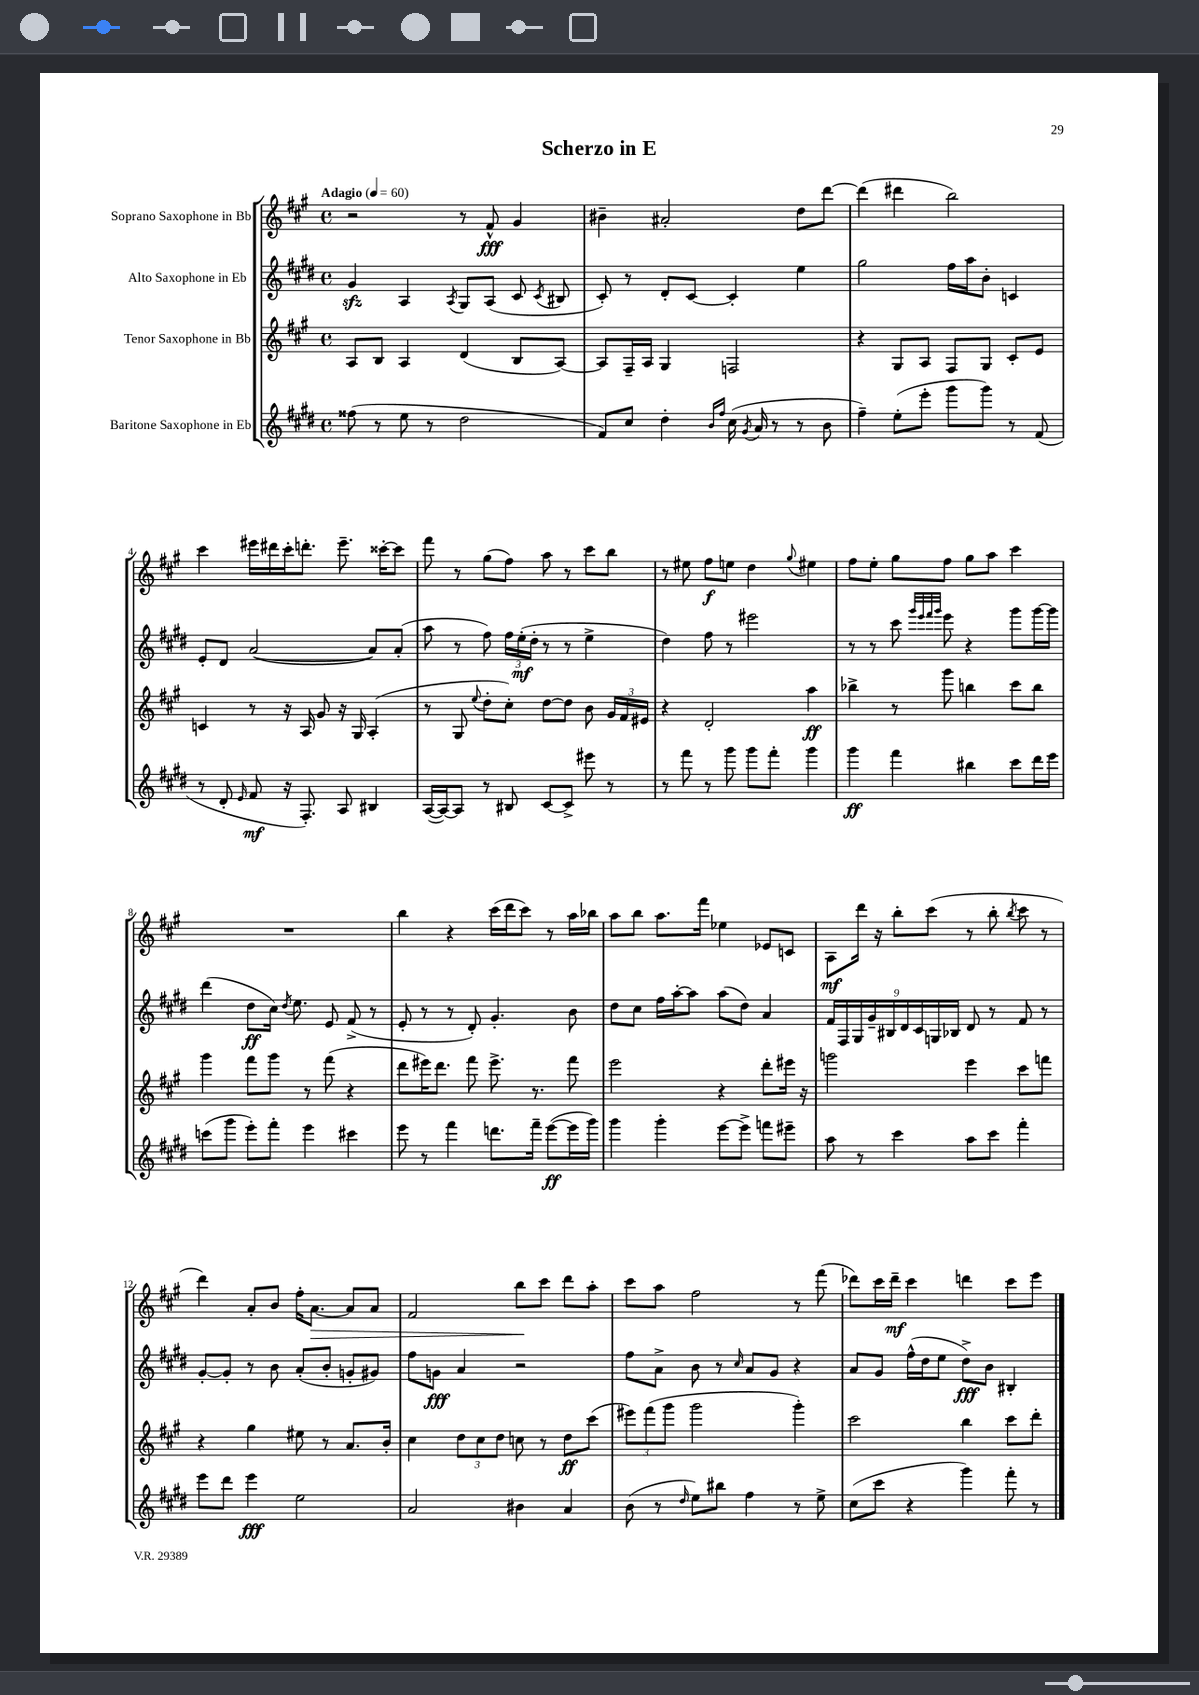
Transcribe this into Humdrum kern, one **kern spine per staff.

**kern	**kern	**kern	**kern
*staff4	*staff3	*staff2	*staff1
*clefG2	*clefG2	*clefG2	*clefG2
*k[f#c#g#d#]	*k[f#c#g#]	*k[f#c#g#d#]	*k[f#c#g#]
*M4/4	*M4/4	*M4/4	*M4/4
*met(c)	*met(c)	*met(c)	*met(c)
*MM60	*MM60	*MM60	*MM60
(8ff##	8A	4g#	2r
8r	8B	.	.
8ee	4A	4A	.
8r	.	.	.
.	.	8qA	.
2dd#	(4d	8G#	8r
.	.	(8A	8f#^^
.	8B	8c#	4g#
.	.	8qc#	.
.	[8A)	8B#	.
=	=	=	=
8f#)	8A]	8c#')	4b#~
8cc#	16F#~	8r	.
.	16A	.	.
4dd#'	4G#	8d#'	2a#'
.	.	[8c#	.
16qqb	.	.	.
16qqff#	.	.	.
(16cc#	2F	4c#']	.
8qg#	.	.	.
16a	.	.	.
8r	.	.	.
8r	.	4ee	8dd
8b	.	.	[8ddd
=	=	=	=
4ff#~)	4r	2gg#	(4ddd]
(8ee'	8G#	.	4ddd#
8eee'	8A	.	.
8ggg#	8F#	16ff#	2bb)
.	.	16aa	.
8ggg#)	8G#	8b'	.
8r	8c#'	4c	.
(8f#	8e	.	.
=	=	=	=
8r	4c	8e'	4ccc#
8d#'	.	8d#	.
16qqe	.	.	.
8f#	8r	([2a	16eee#
.	.	.	16ddd#
16r	16r	.	16ccc#'
8.F#')	16A	.	8.ddd'
.	8g#	.	.
8A	16r	.	8.eee#~
.	16G#	.	.
4B#	(4A'	8a])	.
.	.	.	[16ccc##'
.	.	(8a'	8ccc##]
=	=	=	=
([16A	8r	8aa	8fff#
16A_)	.	.	.
8A]	8G#	8r	8r
.	8qqee	.	.
8r	8dd'	8ff#)	(8gg#
8B#	8cc#')	24ff#	8ff#)
.	.	(24ee'	.
.	.	24dd#'	.
[8c#	[8dd	8r	8aa
8c#^]	8dd]	8r	8r
8eee#	8b	4ee^	8ccc#
8r	24g#	.	8bb
.	24f#	.	.
.	24e#	.	.
=	=	=	=
8r	4r	4dd#)	8r
8fff#	.	.	8ee#
8r	2d'	8ff#	8ff#
8ggg#	.	8r	8ee
8ggg#	.	2eee#	4dd
8fff#'	.	.	.
.	.	.	8qqgg#
4ggg#	4aa	.	4ee#
=	=	=	=
4ggg#	4bb-^	8r	8ff#
.	.	8r	8ee'
4fff#	8r	8ccc#	8gg#
.	.	32qqggg#	.
.	.	32qqeee	.
.	.	32qqfff#	.
.	.	32qqggg#	.
.	8ggg#	8eee	8ff#
4bb#	4bb	4r	8gg#
.	.	.	8aa
8ccc#	8ccc#	8ggg#	4ccc#
16ddd#	8bb	[16ggg#	.
16eee	.	16ggg#]	.
=	=	=	=
(8ccc	4ggg#	(4ddd#	1r
8ggg#	.	.	.
8eee')	8fff#	8dd#	.
8fff#'	8ggg#	16cc#)	.
.	.	8qdd#	.
.	.	8.ee	.
4eee	8r	.	.
.	(8fff#	8e	.
4ccc#	4r	(8f#^	.
.	.	8r	.
=	=	=	=
8eee	8ddd	8e'	4bb
8r	16eee#)	8r	.
.	8.ddd	.	.
4fff#	.	8r	4r
.	8fff#	8d#')	.
8.ddd	8.eee#^	4.g#'	(16ccc#
.	.	.	16ddd
.	.	.	8ccc#)
16fff#~	8.r	.	.
([8eee	.	.	8r
16eee]	8fff#	8b	16aa
16ggg#)	.	.	16bb-
=	=	=	=
4ggg#	2eee	8dd#	8aa
.	.	8cc#	8bb
4ggg#'	.	16ff#	8.aa
.	.	[16aa'	.
.	.	8aa]	.
.	.	.	16fff#
[8eee	4r	(8aa	4ee-
8eee^]	.	8dd#)	.
8fff	8ddd'	4a	8e-
8eee#~	16eee#	.	8c
.	16r	.	.
=	=	=	=
8aa	2ggg	18f#	8A
.	.	18F#	.
.	.	18G#	.
8r	.	.	16ddd
.	.	18g#~	.
.	.	.	16r
.	.	18B#	.
4ccc#	.	.	8bb'
.	.	18d#	.
.	.	18c#	.
.	.	.	(8ccc#
.	.	18G	.
.	.	18B-	.
8aa	4eee	8d#	8r
8ccc#	.	8r	8bb'
.	.	.	8qbb
4fff#'	8ccc#	8f#	8ccc#
.	8fff	8r	8r
=	=	=	=
8eee	4r	[8g#'	4ddd)
8ddd#	.	8g#']	.
4eee	4gg#	8r	8a'
.	.	8b	8b
2ee	8ee#	(8a'	16ff#'
.	.	.	[8.a
.	8r	8b'	.
.	8.a	8g'	8a]
.	.	8g#)	8a
.	16b'	.	.
=	=	=	=
2a	4cc#	8ff#	2f#
.	.	8g	.
.	12dd	4a	.
.	12cc#	.	.
.	12dd	.	.
4b#	8cc	2r	8bb
.	8r	.	8ccc#
4a	8dd	.	8ddd
.	(8ccc#	.	8aa'
=	=	=	=
(8b	12eee#)	8ff#	8ccc#
.	(12fff#	.	.
8r	.	8a^	8aa
.	12ggg#	.	.
16qqdd#	.	.	.
8ee)	2ggg#	8b	2ff#
8bb#	.	8r	.
.	.	16qqcc#	.
4ff#	.	8a	.
.	.	8g#	.
8r	4ggg#')	4r	8r
8ee^	.	.	(8fff#
=	=	=	=
(8cc#	2ccc#	8a	8ddd-)
8ccc#	.	8g#	16ccc#
.	.	.	16ddd-~
4r	.	(16ff#^^	4ccc#
.	.	16dd#	.
.	.	8ee	.
4ggg#)	4bb	8dd#^)	4ddd
.	.	8b	.
8fff#'	8ccc#	4B#'	8ccc#
8r	8ddd'	.	8eee
==	==	==	==
*-	*-	*-	*-
